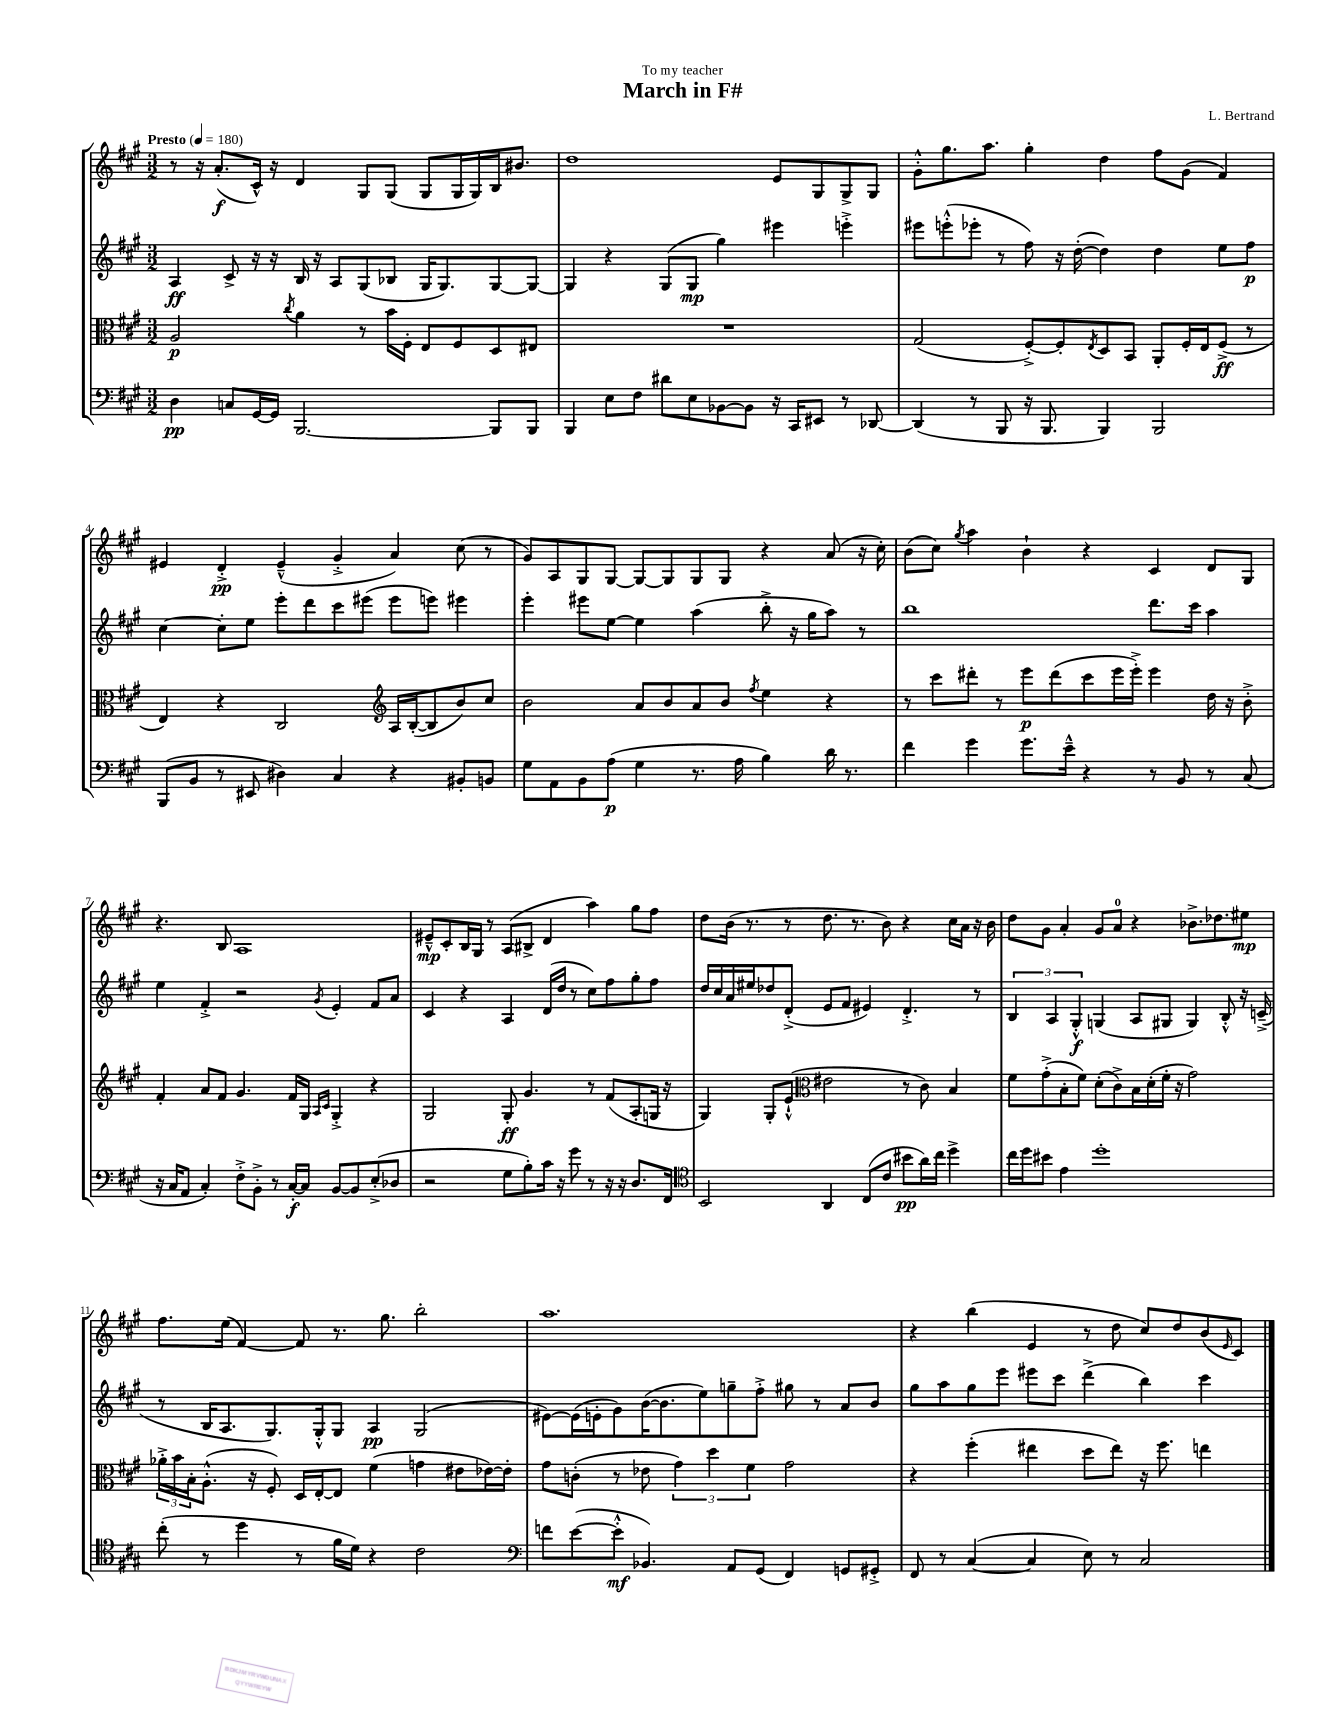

**kern	**kern	**kern	**kern
*staff4	*staff3	*staff2	*staff1
*clefF4	*clefC3	*clefG2	*clefG2
*k[f#c#g#]	*k[f#c#g#]	*k[f#c#g#]	*k[f#c#g#]
*M3/2	*M3/2	*M3/2	*M3/2
*MM180	*MM180	*MM180	*MM180
4D	2A	4A	8r
.	.	.	16r
.	.	.	(8.a'
8C	.	8c#^	.
[16GG#	.	16r	16c#^^)
16GG#]	.	16r	16r
.	8qcc#	.	.
[2.BBB	4a	16B	4d
.	.	16r	.
.	.	8A	.
.	8r	(8G#	8G#
.	16b	8B-	(8G#
.	16F#'	.	.
.	8E	16G#	8G#
.	.	8.G#)	.
.	8F#	.	16G#
.	.	.	16G#)
8BBB]	8D	[8G#	16B
.	.	.	8.b#
8BBB	8E#	8G#_	.
=	=	=	=
4BBB	1.r	4G#]	1dd
8E	.	4r	.
8F#	.	.	.
8d#	.	(8G#	.
8E	.	8G#	.
[8BB-	.	4gg#)	.
8BB-]	.	.	.
16r	.	4eee#	8e
16CC#	.	.	.
8EE#	.	.	8G#
8r	.	4eee'^	8G#^
[8DD-	.	.	8G#
=	=	=	=
(4DD-]	(2G#	8eee#	8g#'^^
.	.	(8eee'^^	8.gg#
8r	.	8eee-'	.
.	.	.	8.aa
8BBB	.	8r	.
16r	[8F#'^)	8ff#)	4gg#'
8.BBB	.	.	.
.	8F#']	16r	.
.	.	([16dd'	.
.	8qE	.	.
4BBB)	8D	4dd])	4dd
.	8BB	.	.
2BBB	8AA'	4dd	8ff#
.	16F#'	.	(8g#
.	16E	.	.
.	(8F#^	8ee	4f#)
.	8r	8ff#	.
=	=	=	=
(8BBB	4E)	[4cc#	4e#
8BB	.	.	.
8r	4r	8cc#']	4d'^
8EE#	.	8ee	.
4D#)	2C#	8eee'	(4e#~^^
.	.	8ddd	.
4C#	.	8ccc#	4g#'^
.	.	(8eee#	.
*	*clefG2	*	*
4r	16A	8eee#	4a)
.	([16B'	.	.
.	8B]	8eee)	.
8BB#'	8b)	4eee#	(8cc#
8BB	8cc#	.	8r
=	=	=	=
8G#	2b	4eee'	8g#)
8AA	.	.	8A
8BB	.	8eee#	8G#
(8A	.	[8ee	[8G#
4G#	8a	4ee]	8G#_
.	8b	.	8G#]
8.r	8a	(4aa	8G#
.	8b	.	8G#
16A	.	.	.
.	8qff#	.	.
4B)	4ee	8bb'^	4r
.	.	16r	.
.	.	16gg#	.
16d	4r	8aa)	(8a
8.r	.	.	.
.	.	8r	16r
.	.	.	16cc#')
=	=	=	=
4f#	8r	1bb	(8b
.	8ccc#	.	8cc#)
.	.	.	8qgg#
4g#	8ddd#'	.	4aa
.	8r	.	.
8.g#	8eee	.	4b`
.	(8ddd#	.	.
16e~^^	.	.	.
4r	8ccc#	.	4r
.	16eee	.	.
.	16eee'^)	.	.
8r	4eee	8.ddd	4c#
8BB	.	.	.
.	.	16ccc#	.
8r	16dd	4aa	8d
.	16r	.	.
(8C#	8b'^	.	8G#
=	=	=	=
16r	4f#'	4ee	4.r
16C#	.	.	.
8AA	.	.	.
4C#')	8a	4f#'^	.
.	8f#	.	8B
8F#'^	4.g#	2r	1A
8BB'^	.	.	.
8r	.	.	.
[16C#'	16f#	.	.
16C#]	16G#	.	.
.	16qqA	.	.
.	16qqc#	8qg#	.
[8BB	4G#'^	4e'	.
8BB]	.	.	.
(8E'^	4r	8f#	.
8D-	.	8a	.
=	=	=	=
2r	2G#	4c#	8e#~^^
.	.	.	8c#'
.	.	4r	16B
.	.	.	16G#
.	.	.	8r
8G#	8G#'	4A	(8A
8B')	4.g#	.	8B#^
16c#	.	(16d	4d
16r	.	16dd	.
8g#	.	8r	.
8r	8r	8cc#)	4aa)
16r	(8f#	8ff#	.
16r	.	.	.
8.D	8A'	8gg#'	8gg#
.	16G	8ff#	8ff#
16FF#	16r	.	.
=	=	=	=
*clefC4	*	*	*
2BB	4G#)	16dd	8dd
.	.	16cc#	.
.	.	16a	(16b
.	.	16ee#	8.r
.	8G#'	8dd-	.
.	(8e`^^	(8d'^	8r
*	*clefC3	*	*
4AA	2e#	8e	8.dd
.	.	8f#	.
.	.	.	8.r
(8C#	.	4e#)	.
8c#	.	.	8b)
8b#	8r	4.d'^	4r
16a)	8c#)	.	.
16cc#	.	.	.
4dd^	4B	.	16cc#
.	.	.	16a
.	.	8r	16r
.	.	.	16b
=	=	=	=
16cc#	8f#	6B	8dd
16dd	.	.	.
8b#	(8g#'^	.	8g#
.	.	6A	.
4e	8B'	.	4a'
.	.	6G#'^^	.
.	8f#)	.	.
1dd'	(8d'	(4G	8g#
.	8c#^)	.	8a
.	16B	8A	4r
.	(16d'	.	.
.	16f#'	8G#	.
.	16r	.	.
.	2g#)	4G#)	8.b-^
.	.	.	8.dd-
.	.	8B'^^	.
.	.	16r	8ee#
.	.	(16c~^	.
=	=	=	=
(8cc#'	24a-'^	8r	8.ff#
.	24b	.	.
.	24B'	.	.
8r	(8.A'^^	16B	.
.	.	8.A	(16ee
4dd	.	.	[4f#)
.	16r	.	.
.	8F#')	8.G#)	.
8r	16D	.	8f#]
.	[16E'	16G#'^^	.
16f#	8E]	8G#	8.r
16d)	.	.	.
4r	(4f#	4A	.
.	.	.	8.gg#
2c#	4g	(2G#	2bb'
.	8e#	.	.
.	[16e-)	.	.
.	16e-']	.	.
=	=	=	=
*clefF4	*	*	*
8f	8g#	[8e#)	1.aa
([8e	(8c'	(16e#]	.
.	.	16e'	.
8e'^^]	8r	8g#)	.
4.BB-)	8e-	([16b	.
.	.	8.b]	.
.	6g#)	.	.
.	.	8ee)	.
.	6dd	.	.
8AA	.	8gg~	.
.	6f#	.	.
(8GG#	.	8ff#'^	.
4FF#)	2g#	8gg#	.
.	.	8r	.
8GG	.	8a	.
8GG#'^	.	8b	.
=	=	=	=
8FF#	4r	8gg#	4r
8r	.	8aa	.
([4C#	(4ff#'	8gg#	(4bb
.	.	8eee	.
4C#]	4ee#	8eee#	4e
.	.	8ccc#	.
8E)	8dd	(4ddd^	8r
8r	8ee#)	.	8dd
2C#	16r	4bb)	8cc#)
.	8.ff#	.	.
.	.	.	8dd
.	4ee	4ccc#	(8b
.	.	.	16qqe
.	.	.	8c#)
==	==	==	==
*-	*-	*-	*-
